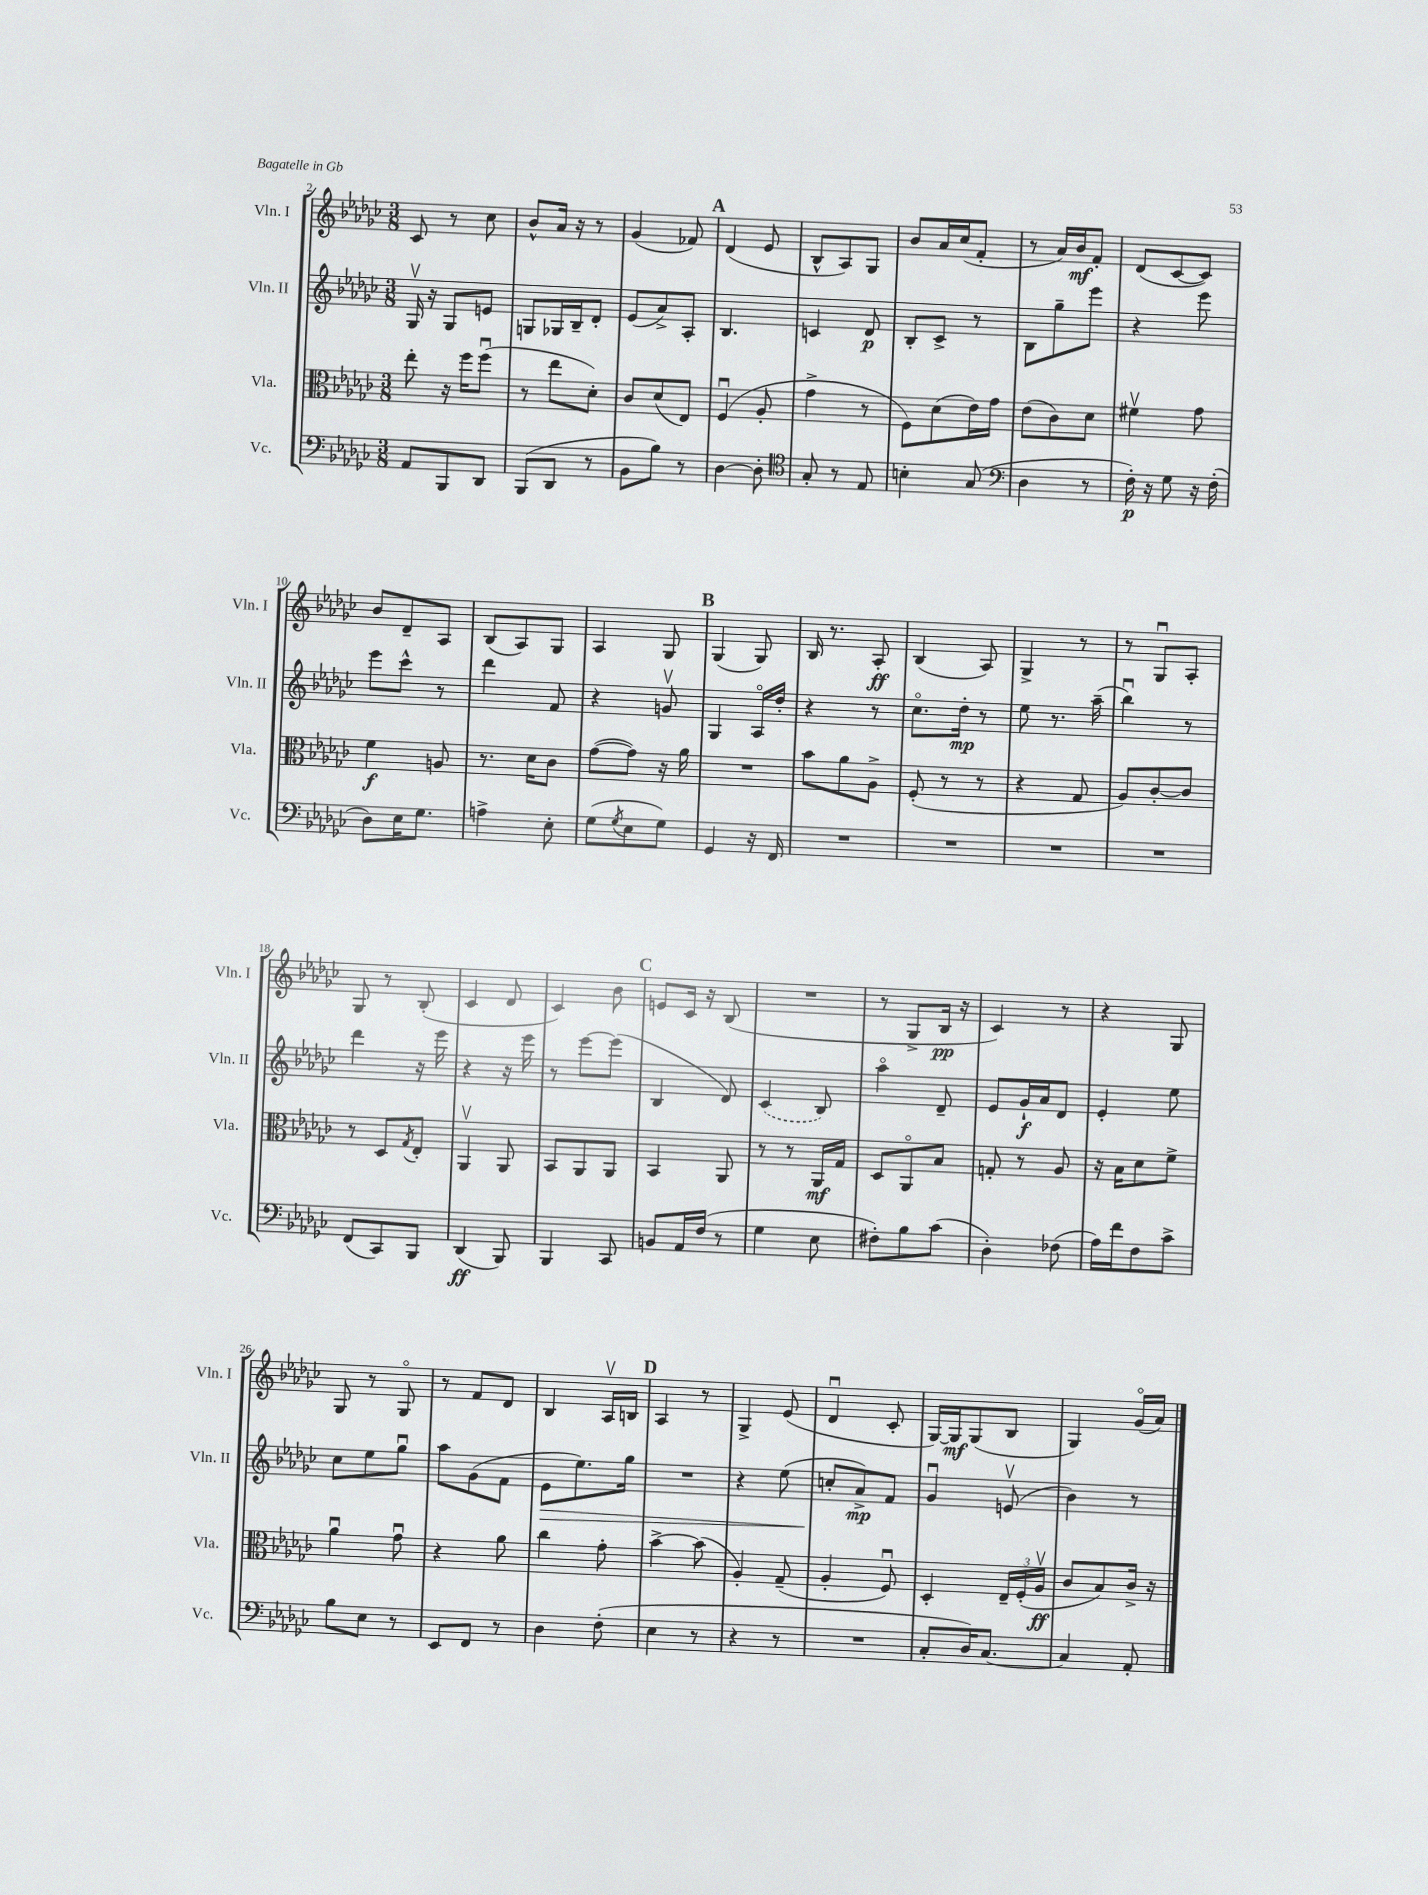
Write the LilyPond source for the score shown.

<<
\new StaffGroup <<
\new Staff = "s0" \with { instrumentName = "Vln. I" shortInstrumentName = "Vln. I" } {
    \clef treble \key ges \major \numericTimeSignature \time 3/8
    ces'8 r8 ces''8 |
    bes'8-^ aes'16 r16 r8 |
    ges'4( fes'8) |
    \mark \markup { \bold "A" } des'4( ees'8 |
    bes8-^ aes8) ges8 |
    bes'8 aes'16 ces''16( f'8-. |
    r8 aes'16) bes'16\mf f'8-. |
    des'8( ces'8~ ces'8) |
    bes'8 des'8-- aes8 |
    bes8( aes8) ges8 |
    aes4 ges8 |
    \mark \markup { \bold "B" } ges4( ges8) |
    bes16 r8. aes8-.\ff |
    bes4( aes8) |
    ges4-> r8 |
    r8 ges8\downbow aes8-. |
    ges8 r8 bes8-.( |
    ces'4 des'8 |
    ces'4) bes'8 |
    \mark \markup { \bold "C" } e'8 ces'16 r16 bes8( |
    R4. |
    r8 ges8-> bes16\pp r16 |
    ces'4) r8 |
    r4 ges8 |
    ges8 r8 ges8\flageolet |
    r8 f'8 des'8 |
    bes4 aes16\upbow b16 |
    \mark \markup { \bold "D" } aes4 r8 |
    ges4-> ees'8( |
    des'4\downbow ces'8-. |
    ges16~) ges16\mf ges8( bes8 |
    ges4) ges'16\flageolet( aes'16) \bar "|." |
}
\new Staff = "s1" \with { instrumentName = "Vln. II" shortInstrumentName = "Vln. II" } {
    \clef treble \key ges \major \numericTimeSignature \time 3/8
    ges16\upbow r16 ges8 e'8 |
    g8 ges16 bes16-- des'8-. |
    ees'8( aes'8->) aes8-. |
    \mark \markup { \bold "A" } bes4. |
    c'4 des'8\p |
    bes8-. ces'8-> r8 |
    bes8 ges''8-- ees'''8 |
    r4 ees'''8 |
    ees'''8 ces'''8-^ r8 |
    des'''4 f'8 |
    r4 g'8\upbow |
    \mark \markup { \bold "B" } ges4 aes16\flageolet des''16-. |
    r4 r8 |
    ces''8.\flageolet des''16-.\mp r8 |
    ees''8 r8. aes''16--( |
    bes''4\downbow) r8 |
    des'''4 r16 ees'''16 |
    r4 r16 ees'''16 |
    r8 ees'''8~ ees'''8( |
    \mark \markup { \bold "C" } bes4 des'8) |
    \once \slurDashed ces'4( bes8) |
    aes''4\flageolet des'8-- |
    ees'8 ges'16-!\f aes'16 des'8 |
    ees'4-. ees''8 |
    ces''8 ees''8 ges''8\downbow |
    aes''8 ges'8( f'8 |
    ees'8\> ees''8.) ges''16 |
    \mark \markup { \bold "D" } R4. |
    r4 ees''8( |
    c''8-.\! aes'8->\mp) f'8 |
    ges'4\downbow e'8\upbow( |
    bes'4) r8 \bar "|." |
}
\new Staff = "s2" \with { instrumentName = "Vla." shortInstrumentName = "Vla." } {
    \clef alto \key ges \major \numericTimeSignature \time 3/8
    ees''8-. r16 f''16 f''8\downbow( |
    r8 ees''8 des'8-.) |
    ces'8 des'8( ees8) |
    \mark \markup { \bold "A" } f4\downbow( aes8-. |
    ges'4-> r8 |
    f8) des'8( ees'16) ges'16 |
    ees'8( ces'8) des'8 |
    fis'4\upbow ges'8 |
    f'4\f a8 |
    r8. des'16 ces'8 |
    ges'8~( ges'8) r16 aes'16 |
    \mark \markup { \bold "B" } R4. |
    bes'8 aes'8 aes8-> |
    f8-.( r8 r8 |
    r4 ges8 |
    aes8) ces'8~-. ces'8 |
    r8 des8 \acciaccatura { ges8 } ees8-. |
    aes,4\upbow aes,8 |
    bes,8 aes,8 aes,8 |
    \mark \markup { \bold "C" } bes,4 aes,8 |
    r8 r8 aes,16\mf ges16 |
    des8 aes,8\flageolet bes8 |
    g8-. r8 aes8 |
    r16 bes16 des'8 f'8-> |
    aes'4\downbow ges'8\downbow |
    r4 aes'8 |
    ces''4 ges'8-. |
    \mark \markup { \bold "D" } bes'4~-> bes'8( |
    aes4-.) ges8--( |
    aes4-. f8\downbow) |
    des4-. \tuplet 3/2 { ees16-- f16-.( aes16\upbow\ff } |
    ces'8 bes8) ces'16-> r16 \bar "|." |
}
\new Staff = "s3" \with { instrumentName = "Vc." shortInstrumentName = "Vc." } {
    \clef bass \key ges \major \numericTimeSignature \time 3/8
    aes,8 bes,,8 des,8 |
    bes,,8( des,8 r8 |
    bes,8 bes8) r8 |
    \mark \markup { \bold "A" } des4~ des8-. |
    \clef tenor ges8-. r8 ees8 |
    b4-. ges8( |
    \clef bass des4 r8 |
    f16-.\p) r16 ges8 r16 f16-.( |
    des8) ees16 ges8. |
    a4-> ees8-. |
    ges8( \acciaccatura { ges8 } ees8 ges8) |
    \mark \markup { \bold "B" } ges,4 r16 f,16 |
    R4. |
    R4. |
    R4. |
    R4. |
    f,8( ces,8) bes,,8 |
    des,4\ff( bes,,8) |
    bes,,4 ces,8 |
    \mark \markup { \bold "C" } b,8 aes,16 f16( r8 |
    ges4 ees8 |
    fis8-.) bes8 ces'8( |
    des4-.) fes8( |
    aes16) f'16 f8 ces'8-> |
    bes8 ees8 r8 |
    ees,8 f,8 r8 |
    des4 f8-.( |
    \mark \markup { \bold "D" } ees4 r8 |
    r4 r8 |
    R4. |
    ces8-. des16) ces8.~ |
    ces4 aes,8-. \bar "|." |
}
>>
>>
\layout { \context { \Score currentBarNumber = #2 } }
